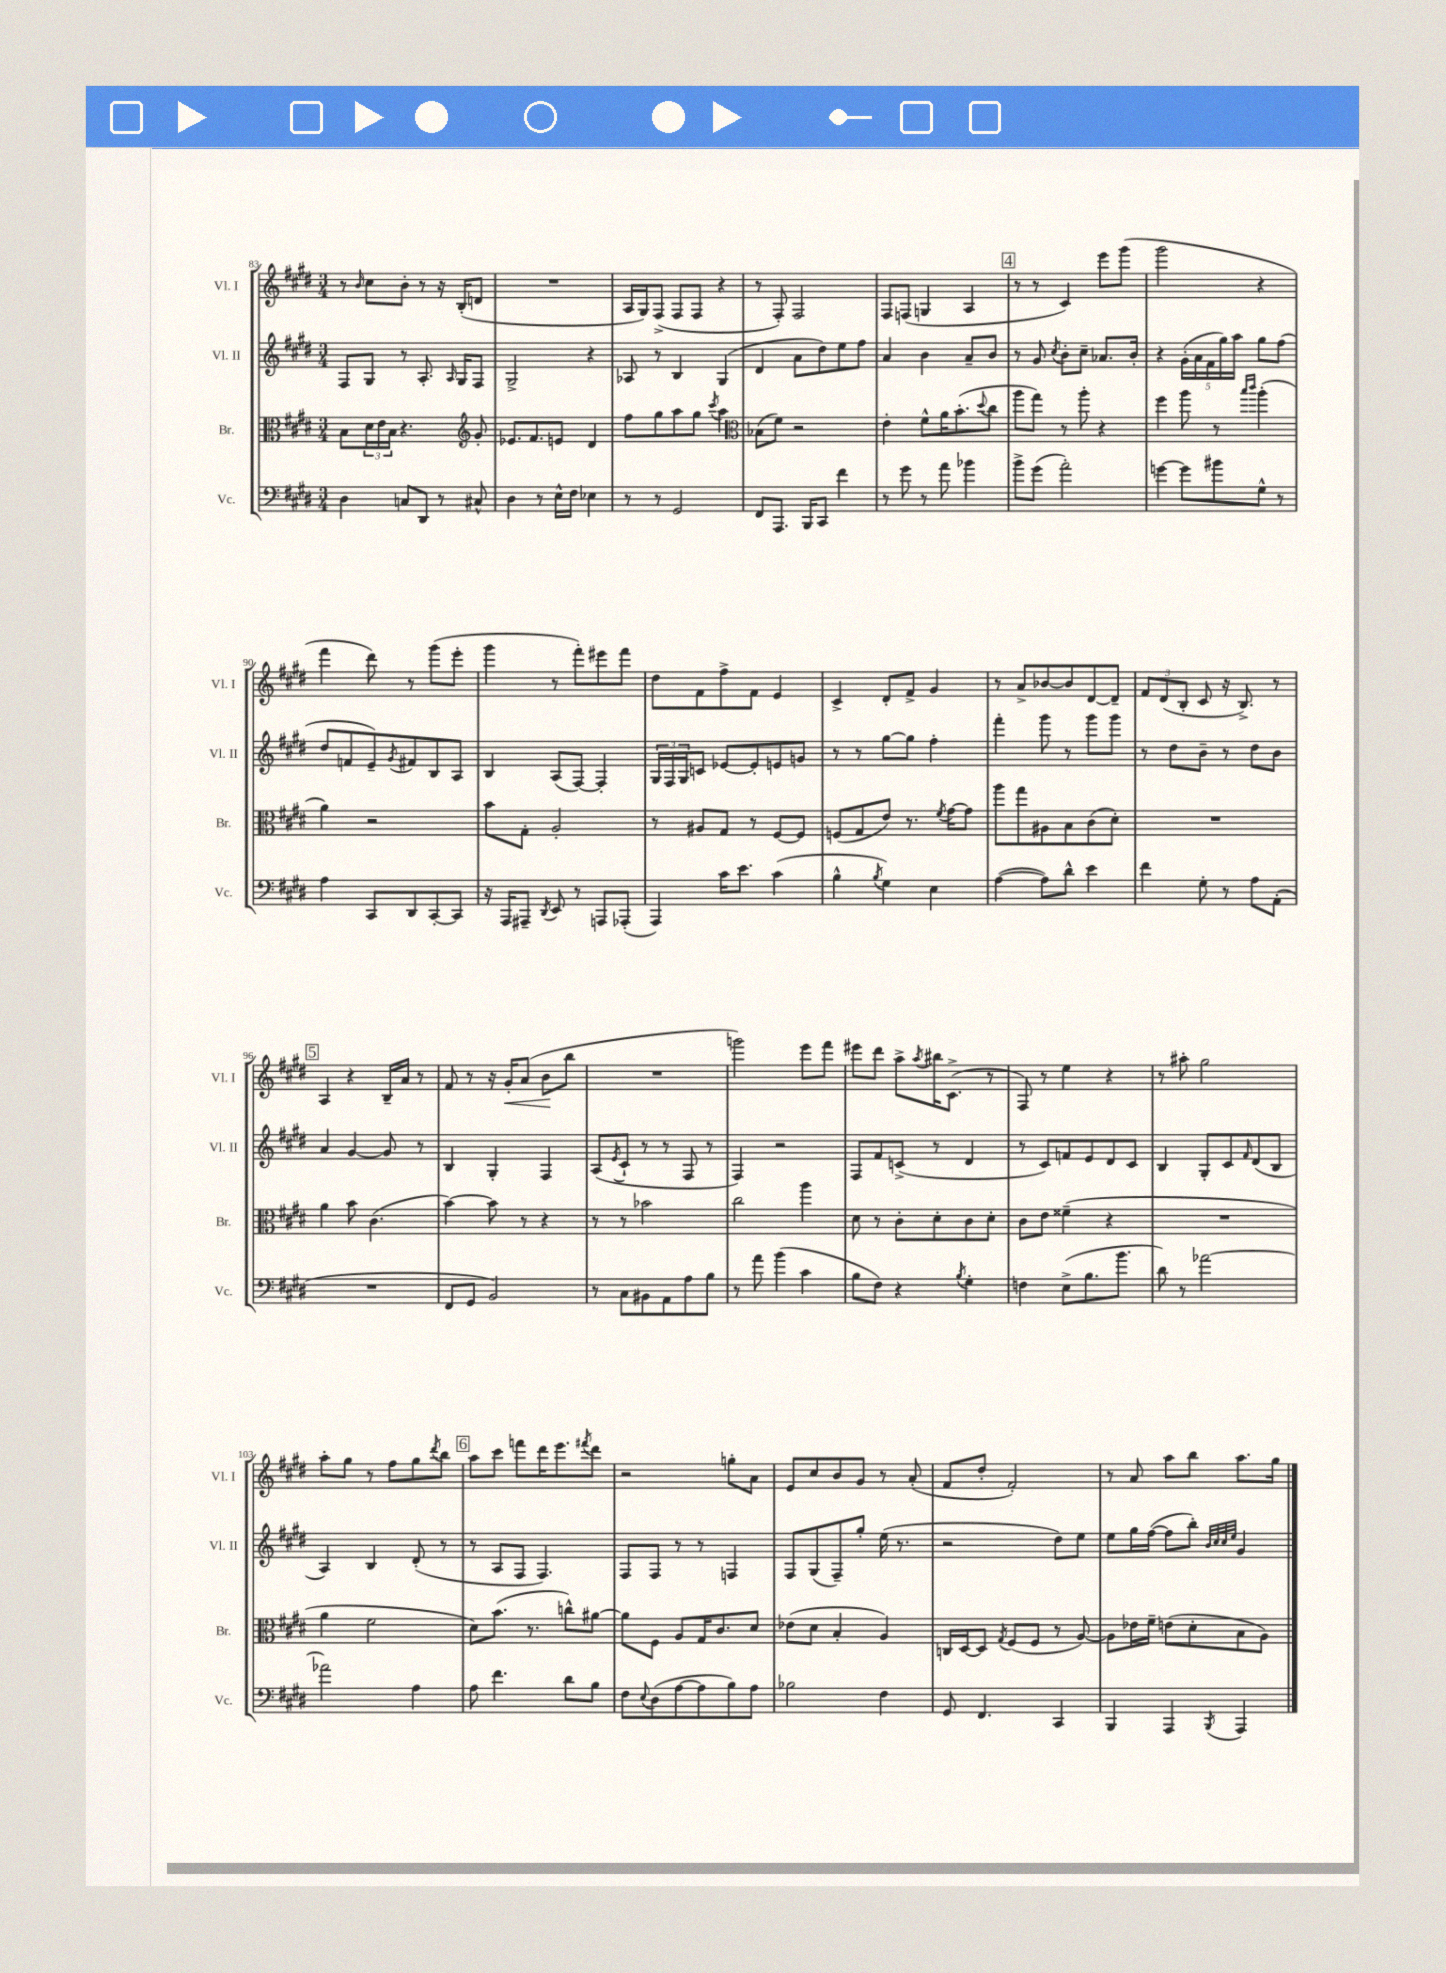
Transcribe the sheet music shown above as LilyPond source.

<<
\new StaffGroup <<
\new Staff = "s0" \with { instrumentName = "Vl. I" shortInstrumentName = "Vl. I" } {
    \clef treble \key e \major \numericTimeSignature \time 3/4
    r8 \grace { b'16 } cis''8 b'8-. r8 r16 b16-.( d'8 |
    R2. |
    a16 gis16) fis8->( fis8 fis8 r4 |
    r8 fis8-.) fis2 |
    fis8 f8( g4 a4 |
    \mark \markup { \box "4" } r8 r8 cis'4) e'''8 gis'''8( |
    gis'''2 r4 |
    fis'''4 dis'''8) r8 gis'''8( e'''8-. |
    gis'''4 r8 fis'''8-.) eis'''8 fis'''8 |
    dis''8 fis'8 fis''8-> fis'8 e'4 |
    cis'4-> dis'8-. fis'8-> gis'4 |
    r8 a'8-> bes'8~ bes'8 dis'8~ dis'8-- |
    \tuplet 3/2 { fis'8 dis'8( b8-. } cis'8 r16 b8.->) r8 |
    \mark \markup { \box "5" } a4 r4 b16-- a'16 r8 |
    fis'8 r8 r16 gis'16-.\< a'8( b'8\! b''8 |
    R2. |
    g'''2) e'''8 fis'''8 |
    eis'''8 dis'''8 a''8-> \acciaccatura { a''8 } bis''16 cis'8.->( r8 |
    fis8) r8 e''4 r4 |
    r8 ais''8-. gis''2 |
    a''8-. gis''8 r8 fis''8 gis''8 \acciaccatura { dis'''8 } b''8 |
    \mark \markup { \box "6" } a''8 cis'''8 f'''8 dis'''16 e'''8. \acciaccatura { fis'''8 } dis'''8 |
    r2 g''8-. a'8 |
    e'8 cis''8 b'8 gis'8 r8 a'8-.( |
    fis'8 dis''8-. fis'2-.) |
    r8 a'8 a''8 b''8 a''8. gis''16 \bar "|." |
}
\new Staff = "s1" \with { instrumentName = "Vl. II" shortInstrumentName = "Vl. II" } {
    \clef treble \key e \major \numericTimeSignature \time 3/4
    fis8 gis8 r8 a8.-. \grace { a16 } gis16 fis8 |
    gis2-> r4 |
    aes8 r8 b4 gis4( |
    dis'4 a'8 dis''8) e''8 fis''8 |
    a'4 b'4 a'8-- b'8 |
    \mark \markup { \box "4" } r8 gis'8 \acciaccatura { cis''8 } b'8-. cis''8-- aes'8. b'16-. |
    r4 \tuplet 5/4 { gis'16-.( a'16 fis'16 gis''16) a''16 } gis''8 fis''8( |
    dis''8 f'8 e'8--) \acciaccatura { gis'8 } fis'8 b8 a8 |
    b4 a8( fis8~) fis4-. |
    \tuplet 3/2 { gis16 fis16 gis16 } c'8 ees'8~ ees'8-. e'8 g'8 |
    r8 r8 gis''8~ gis''8 fis''4-. |
    fis'''4-. gis'''8 r8 gis'''8 gis'''8 |
    r8 dis''8 b'8-- r8 dis''8 b'8 |
    \mark \markup { \box "5" } a'4 gis'4~ gis'8 r8 |
    b4 gis4-. fis4 |
    a8( \acciaccatura { e'8 } cis'8-! r8 r8 fis8 r8 |
    fis4) r2 |
    fis8 fis'8 c'8->( r8 dis'4 |
    r8 cis'8) f'8 e'8 dis'8 cis'8 |
    b4 gis8-. cis'8 \grace { fis'16 } dis'8( b8 |
    a4) b4 dis'8-.( r8 |
    \mark \markup { \box "6" } r8 a8 fis8 fis4.) |
    fis8 fis8 r8 r8 f4 |
    fis8 gis8( fis8--) gis''8-. e''16( r8. |
    r2 dis''8) e''8 |
    e''8 gis''16 fis''16~( fis''8 b''8-.) \grace { b'32 cis''32 cis''32 e''32 } gis'4 \bar "|." |
}
\new Staff = "s2" \with { instrumentName = "Br." shortInstrumentName = "Br." } {
    \clef alto \key e \major \numericTimeSignature \time 3/4
    b8 \tuplet 3/2 { dis'16 e'16 b16 } r4. \clef treble gis'8-. |
    ees'8. fis'8. e'8 dis'4 |
    fis''8 gis''8 a''8 gis''8 \acciaccatura { cis'''8 } a''4 |
    \clef alto bes8( fis'8) r2 |
    e'4-. fis'8-^ a'16 b'8.-.( \appoggiatura { dis''8 } cis''8 |
    \mark \markup { \box "4" } a''8 gis''8) r8 a''8-. r4 |
    fis''4 a''8 r8 \grace { b''16 cis'''16 } a''4-.( |
    a'4) r2 |
    b'8 gis8-. a2-. |
    r8 ais8 gis8 r8 fis8~ fis8 |
    f8( gis8 e'8) r8. \acciaccatura { fis'8 } gis'16~ gis'8 |
    a''8 gis''8 ais8 b8 cis'8( dis'8-.) |
    R2. |
    \mark \markup { \box "5" } a'4 b'8 cis'4.( |
    b'4~) b'8 r8 r4 |
    r8 r8 bes'2 |
    cis''2 a''4 |
    dis'8 r8 cis'8-. dis'8-. cis'8 dis'8-. |
    cis'8 e'8 fisis'4--( r4 |
    R2. |
    a'4 fis'2 |
    \mark \markup { \box "6" } dis'8) b'8.( r8. c''8-^) ais'8~ |
    ais'8 fis8 a8 gis16 cis'8. dis'8 |
    ees'8( dis'8 b4-. a4) |
    c16 dis16~ dis8 \acciaccatura { gis8 } fis8( fis8 r8 a8~) |
    a8 ees'16 fis'16-- e'8( dis'8-. b8 a8) \bar "|." |
}
\new Staff = "s3" \with { instrumentName = "Vc." shortInstrumentName = "Vc." } {
    \clef bass \key e \major \numericTimeSignature \time 3/4
    dis4 c8 dis,8 r8 cis8-^ |
    dis4 r8 e16-^ fis16 ees4 |
    r8 r8 gis,2 |
    fis,8 a,,8. b,,16 cis,8 fis'4 |
    r8 gis'8 r8 a'8 bes'4 |
    \mark \markup { \box "4" } b'8-> gis'8( a'2-.) |
    g'4~ g'8 bis'8 gis8-^ r8 |
    a4 cis,8 dis,8 cis,8~-. cis,8 |
    r16 a,,16 ais,,8-- \acciaccatura { dis,8 } e,8 r8 a,,8 aes,,8-.( |
    a,,4) cis'16 e'8. cis'4( |
    b4-^ \acciaccatura { b8 } gis4) e4 |
    a4~( a8) dis'8-^ e'4 |
    fis'4 gis8-. r8 a8 a,8-.( |
    \mark \markup { \box "5" } R2. |
    fis,8 gis,8 b,2) |
    r8 cis8 bis,8 a,8 a8 b8 |
    r8 a'8 b'4( cis'4 |
    b8 fis8) r4 \acciaccatura { b8 } gis4-. |
    f4 e8->( b8. b'8. |
    dis'8) r8 aes'2~ |
    aes'2 a4 |
    \mark \markup { \box "6" } a8 fis'4. dis'8 b8 |
    fis8 \appoggiatura { e8 } dis8( a8~ a8 b8) a8 |
    bes2 fis4 |
    gis,8 fis,4. cis,4 |
    b,,4 a,,4 \acciaccatura { b,,8 } a,,4 \bar "|." |
}
>>
>>
\layout { \context { \Score currentBarNumber = #83 } }
